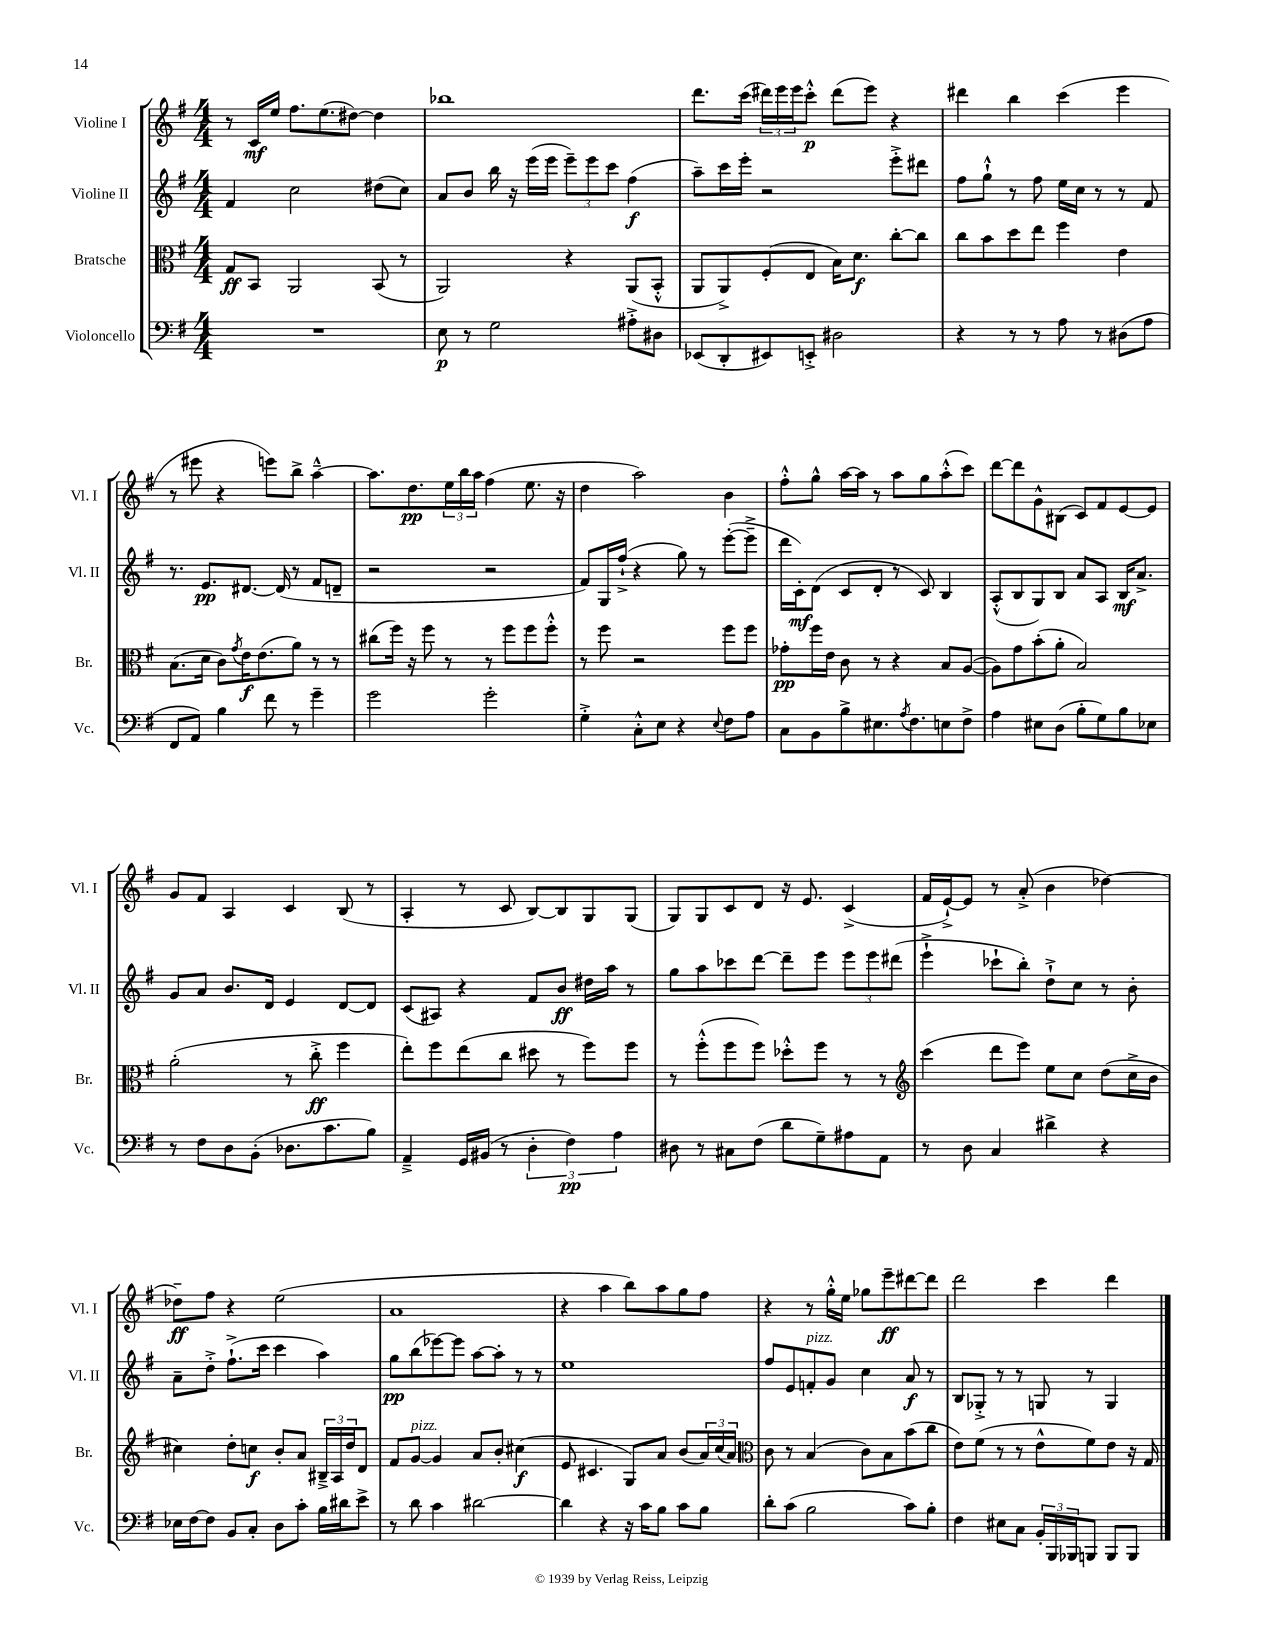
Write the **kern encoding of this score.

**kern	**dynam	**kern	**dynam	**kern	**dynam	**kern	**dynam
*part4	*part4	*part3	*part3	*part2	*part2	*part1	*part1
*staff4	*staff4	*staff3	*staff3	*staff2	*staff2	*staff1	*staff1
*I"Violoncello	*	*I"Bratsche	*	*I"Violine II	*	*I"Violine I	*
*I'Vc.	*	*I'Br.	*	*I'Vl. II	*	*I'Vl. I	*
*clefF4	*	*clefC3	*	*clefG2	*	*clefG2	*
*k[f#]	*	*k[f#]	*	*k[f#]	*	*k[f#]	*
*M4/4	*	*M4/4	*	*M4/4	*	*M4/4	*
=1	=1	=1	=1	=1	=1	=1	=1
1r	.	8G/L	ff	4f#/	.	8r	.
.	.	8BB/J	.	.	.	16c/LL	mf
.	.	.	.	.	.	16ee/JJ	.
.	.	2AA/	.	2cc\	.	8.ff#\L	.
.	.	.	.	.	.	(8.ee\	.
.	.	.	.	.	.	[8dd#X\J)	.
.	.	(8BB/	.	(8dd#X\L	.	4dd#\]	.
.	.	8r	.	8cc\J)	.	.	.
=2	=2	=2	=2	=2	=2	=2	=2
8E\	p	2AA/)	.	8a/L	.	1bb-X	.
8r	.	.	.	8b/J	.	.	.
2G\	.	.	.	16bb\	.	.	.
.	.	.	.	16r	.	.	.
.	.	.	.	(16eee\LL	.	.	.
.	.	.	.	16eee\JJ	.	.	.
.	.	4r	.	12eee~\L)	.	.	.
.	.	.	.	12eee\	.	.	.
.	.	.	.	12ccc\J	.	.	.
8A#X'^\L	.	(8AA/L	.	(4ff#\	f	.	.
8D#X\J	.	8BB'^^/J	.	.	.	.	.
=3	=3	=3	=3	=3	=3	=3	=3
(8EE-X/L	.	8AA/L	.	8aa~\L)	.	8.ddd\L	.
8DD'/	.	8AA^/)	.	16ccc\L	.	.	.
.	.	.	.	16eee'\JJ	.	(16ccc\Jk	.
8EE#X/)	.	(8F#'/	.	2r	.	24ddd#X\LL)	.
.	.	.	.	.	.	24eee\	.
.	.	.	.	.	.	24eee\J	.
8EEn'^/J	.	8E/J	.	.	.	8ccc'^^\J	p
2D#X\	.	16B\KL)	.	.	.	(8ddd#\L	.
.	.	8.d\J	f	.	.	.	.
.	.	.	.	.	.	8eee\J)	.
.	.	[8cc'\L	.	8eee'^\L	.	4r	.
.	.	8cc\J]	.	8ddd#X\J	.	.	.
=4	=4	=4	=4	=4	=4	=4	=4
4r	.	8cc\L	.	8ff#\L	.	4ddd#X\	.
.	.	8b\	.	8gg`^^\J	.	.	.
8r	.	8dd\	.	8r	.	4bb\	.
8r	.	8ee\J	.	8ff#\	.	.	.
8A\	.	4ff#\	.	16ee\LL	.	(4ccc\	.
.	.	.	.	16cc\JJ	.	.	.
8r	.	.	.	8r	.	.	.
(8D#X\L	.	4e\	.	8r	.	4eee\	.
8A\J	.	.	.	8f#/	.	.	.
!!LO:LB:g=z
=5	=5	=5	=5	=5	=5	=5	=5
8FF#/L	.	(8.B\L	.	8.r	.	8r	.
8AA/J)	.	.	.	.	.	8eee#X\	.
.	.	16d\Jk	.	8.e/L	pp	.	.
4B\	.	8c\L)	.	.	.	4r	.
.	.	8qg/	.	.	.	.	.
.	.	16e\K	f	[8.d#X/J	.	.	.
.	.	(8.e\	.	.	.	.	.
8f#\	.	.	.	.	.	8eeen\L)	.
.	.	.	.	(16d#/]	.	.	.
8r	.	8a\J)	.	8r	.	8bb^\J	.
4g~\	.	8r	.	8f#/L	.	[4aa~^^\	.
.	.	8r	.	8dn~/J	.	.	.
=6	=6	=6	=6	=6	=6	=6	=6
2g\	.	(8cc#X\L	.	2r	.	8.aa\L]	.
.	.	16ff#\Jk)	.	.	.	.	.
.	.	16r	.	.	.	8.dd\	pp
.	.	8ff#\	.	.	.	.	.
.	.	8r	.	.	.	24ee\L	.
.	.	.	.	.	.	24bb\	.
.	.	.	.	.	.	24aa\JJ	.
2g'\	.	8r	.	2r	.	(4ff#\	.
.	.	8ff#\L	.	.	.	.	.
.	.	8ff#\	.	.	.	8.ee\	.
.	.	8ff#'^^\J	.	.	.	.	.
.	.	.	.	.	.	16r	.
=7	=7	=7	=7	=7	=7	=7	=7
4G'^\	.	8r	.	8f#/L)	.	4dd\	.
.	.	8ff#\	.	16G/L	.	.	.
.	.	.	.	(16ff#`^/JJ	.	.	.
8C'^^\L	.	2r	.	4r	.	2aa\)	.
8E\J	.	.	.	.	.	.	.
4r	.	.	.	8gg\)	.	.	.
.	.	.	.	8r	.	.	.
8qqE/	.	.	.	.	.	.	.
8F#\L	.	8ff#\L	.	([8eee'\L	.	4b\	.
8A\J	.	8ff#\J	.	8eee~^\J]	.	.	.
=8	=8	=8	=8	=8	=8	=8	=8
8C\L	.	8g-X'\L	pp	16ddd\LL	.	8ff#'^^\L	.
.	.	.	.	16c'\J)	mf	.	.
8BB\	.	16ff#\L	.	(8d\J	.	8gg^^\J	.
.	.	16e\JJ	.	.	.	.	.
8B^\	.	8c\	.	8c/L	.	[16aa\LL	.
.	.	.	.	.	.	16aa\JJ]	.
8.E#X\	.	8r	.	8d'/J	.	8r	.
.	.	4r	.	8r	.	8aa\L	.
8qA/	.	.	.	.	.	.	.
8.F#\	.	.	.	.	.	.	.
.	.	.	.	8c/)	.	8gg\	.
8En\	.	8B/L	.	4B/	.	(8aa'^^\	.
8F#^\J	.	([8A/J	.	.	.	8ccc\J)	.
=9	=9	=9	=9	=9	=9	=9	=9
4A\	.	8A\L])	.	(8A'^^/L	.	[8ddd\L	.
.	.	8g\	.	8B/	.	8ddd\]	.
8E#X\L	.	(8b'\	.	8G/)	.	8g^^\	.
(8D\J	.	8a'\J	.	8B/J	.	(8B#X\J	.
8B'\L	.	2B/)	.	8a/L	.	8c/L)	.
8G\)	.	.	.	8A/J	.	8f#/	.
8B\	.	.	.	16B/KL	mf	[8e/	.
.	.	.	.	8.a^/J	.	.	.
8E-X\J	.	.	.	.	.	8e/J]	.
!!LO:LB:g=z
=10	=10	=10	=10	=10	=10	=10	=10
8r	.	(2a'\	.	8g/L	.	8g/L	.
8F#\L	.	.	.	8a/J	.	8f#/J	.
8D\	.	.	.	8.b/L	.	4A/	.
(8BB'\J	.	.	.	.	.	.	.
.	.	.	.	16d/Jk	.	.	.
8.D-X\L	.	8r	.	4e/	.	4c/	.
.	.	8cc'^\	ff	.	.	.	.
8.c\	.	.	.	.	.	.	.
.	.	4ff#\	.	[8d/L	.	(8B/	.
8B\J)	.	.	.	8d/J]	.	8r	.
=11	=11	=11	=11	=11	=11	=11	=11
4AA~^/	.	8ee'\L)	.	(8c/L	.	4A'/	.
.	.	8ff#\	.	8A#X/J)	.	.	.
16GG/LL	.	(8ee\	.	4r	.	8r	.
(16BB#X/JJ	.	.	.	.	.	.	.
8r	.	8cc\J	.	.	.	8c/	.
6D'\	.	8dd#X\	.	8f#/L	.	[8B/L)	.
.	.	8r	.	8b/J	ff	8B/]	.
6F#\)	pp	.	.	.	.	.	.
.	.	8ff#\L)	.	16dd#X\LL	.	8G/	.
.	.	.	.	16aa\JJ	.	.	.
6A\	.	.	.	.	.	.	.
.	.	8ff#\J	.	8r	.	(8G/J	.
=12	=12	=12	=12	=12	=12	=12	=12
8D#X\	.	8r	.	8gg\L	.	8G/L)	.
8r	.	(8ff#'^^\L	.	8aa\	.	8G/	.
8C#X\L	.	8ff#\	.	8ccc-X\	.	8c/	.
(8F#\J	.	8ff#\J)	.	[8ddd\J	.	8d/J	.
8d\L	.	8dd-X'^^\L	.	8ddd~\L]	.	16r	.
.	.	.	.	.	.	8.e/	.
8G~\)	.	8ff#\J	.	8eee\J	.	.	.
8A#X\	.	8r	.	12eee\L	.	(4c^/	.
.	.	.	.	12eee\	.	.	.
8AA\J	.	8r	.	.	.	.	.
.	.	.	.	(12ddd#X\J	.	.	.
=13	=13	=13	=13	=13	=13	=13	=13
*	*	*clefG2	*	*	*	*	*
8r	.	(4ccc\	.	4eee`^\	.	16f#/LL	.
.	.	.	.	.	.	[16e`^/J)	.
8D\	.	.	.	.	.	8e/J]	.
4C/	.	8ddd\L	.	8ccc-X`\L	.	8r	.
.	.	8eee\J)	.	8bb'\J)	.	(8a'^/	.
4d#X^\	.	8ee\L	.	8dd`^\L	.	4b\	.
.	.	8cc\J	.	8cc\J	.	.	.
4r	.	(8dd\L	.	8r	.	[4dd-X\)	.
.	.	16cc^\L	.	8b'\	.	.	.
.	.	16b\JJ	.	.	.	.	.
!!LO:LB:g=z
=14	=14	=14	=14	=14	=14	=14	=14
16E-X\LL	.	4cc#X\)	.	8a~\L	.	8dd-X~\L]	ff
[16F#\J	.	.	.	.	.	.	.
8F#\J]	.	.	.	8dd'^\J	.	8ff#\J	.
8BB/L	.	8dd'\L	.	(8.ff#`^\L	.	4r	.
8C'/J	.	8ccn\J	f	.	.	.	.
.	.	.	.	16ccc\Jk	.	.	.
8D\L	.	8b'/L	.	4ccc\	.	(2ee\	.
8c'\J	.	8a/J	.	.	.	.	.
16B\LL	.	24B#X~^/LL	.	4aa\)	.	.	.
.	.	24A/	.	.	.	.	.
16d#X\J	.	.	.	.	.	.	.
.	.	24dd/J	.	.	.	.	.
8e^\J	.	8d/J	.	.	.	.	.
=15	=15	=15	=15	=15	=15	=15	=15
8r	.	8f#/L	.	8gg\L	pp	1a	.
!	!	!LO:TX:a:i:t=pizz.	!	!	!	!	!
8d\	.	[8g/J	.	(8bb\	.	.	.
4c\	.	4g/]	.	[8eee-X\)	.	.	.
.	.	.	.	8eee-\J]	.	.	.
[2d#X\	.	8a/L	.	[8aa\L	.	.	.
.	.	8b'/J	.	8aa'\J]	.	.	.
.	.	(4cc#X\	f	8r	.	.	.
.	.	.	.	8r	.	.	.
=16	=16	=16	=16	=16	=16	=16	=16
4d#\]	.	8e/	.	1ee	.	4r	.
.	.	4.c#X/	.	.	.	.	.
4r	.	.	.	.	.	4aa\	.
16r	.	8G/L)	.	.	.	8bb\L)	.
16c\KL	.	.	.	.	.	.	.
8B\J	.	8a/J	.	.	.	8aa\	.
8c\L	.	(8b/L	.	.	.	8gg\	.
8B\J	.	24a/L)	.	.	.	8ff#\J	.
.	.	(24cc/	.	.	.	.	.
.	.	24a/JJ)	.	.	.	.	.
=17	=17	=17	=17	=17	=17	=17	=17
*	*	*clefC3	*	*	*	*	*
8d'\L	.	8c\	.	8ff#/L	.	4r	.
(8c\J	.	8r	.	8e/	.	.	.
!	!	!	!	!LO:TX:a:i:t=pizz.	!	!	!
2B\	.	(4B/	.	8fn'/	.	8r	.
.	.	.	.	8g/J	.	16gg'^^\LL	.
.	.	.	.	.	.	16ee\JJ	.
.	.	8c\L)	.	4cc\	.	8gg-X\L	.
.	.	8B\	.	.	.	8eee~\	ff
8c\L)	.	(8b\	.	8a/	f	[8ddd#X\	.
8B'\J	.	8cc\J	.	8r	.	8ddd#\J]	.
=18	=18	=18	=18	=18	=18	=18	=18
4F#\	.	8e\L)	.	8B/L	.	2ddd\	.
.	.	(8f#\J	.	8G-X'^/J	.	.	.
8E#X\L	.	8r	.	8r	.	.	.
8C\J	.	8r	.	8r	.	.	.
24BB'/LL	.	8e^^\L	.	8Gn/	.	4ccc\	.
24BBB/	.	.	.	.	.	.	.
24BBB-X/J	.	.	.	.	.	.	.
8BBBn/J	.	8f#\)	.	8r	.	.	.
8BBB/L	.	8e\J	.	4G/	.	4ddd\	.
8BBB/J	.	16r	.	.	.	.	.
.	.	16G/	.	.	.	.	.
==	==	==	==	==	==	==	==
*-	*-	*-	*-	*-	*-	*-	*-
